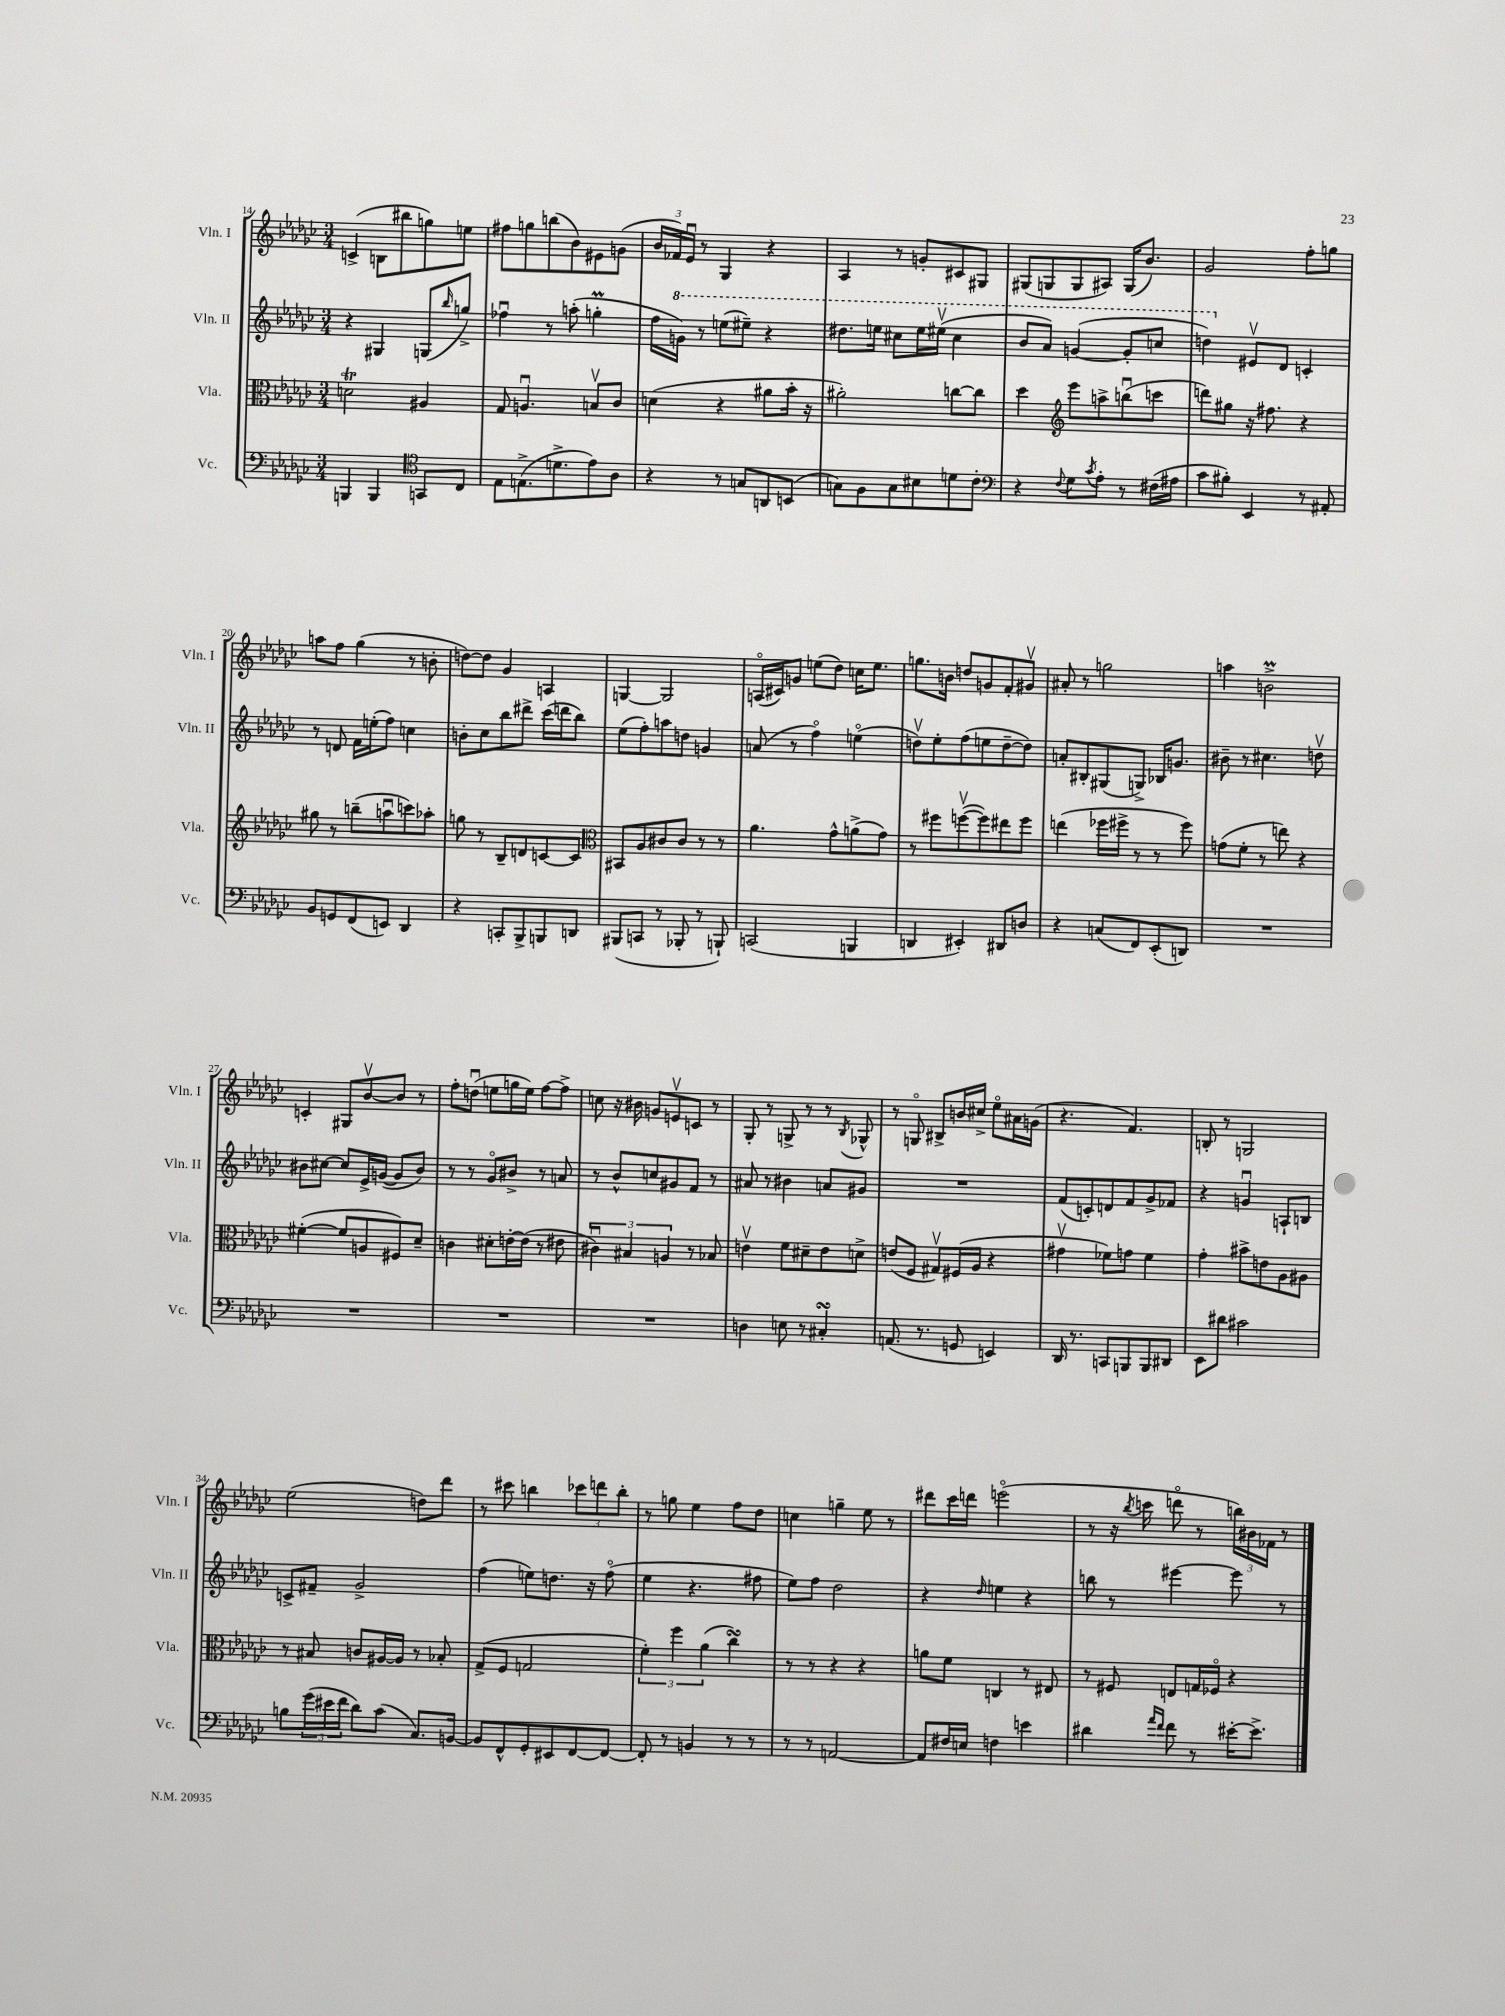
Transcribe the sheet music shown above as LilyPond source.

<<
\new StaffGroup <<
\new Staff = "s0" \with { instrumentName = "Vln. I" shortInstrumentName = "Vln. I" } {
    \clef treble \key ges \major \numericTimeSignature \time 3/4
    c'4->( b8 bis''8 g''8) e''8 |
    fis''8 g''8 b''8( bes'8) eis'8 g'8( |
    \tuplet 3/2 { bes'16 fes'16) ees'16\downbow } r8 ges4 r4 |
    aes4 r8 g'8-. cis'8 gis8 |
    gis8( g8 g8 ais8) g16( bes'8.) |
    ges'2 f''8-. g''8 |
    a''8 f''8 ges''4( r8 b'8-. |
    d''8~) d''8 ges'4 a4 |
    g4~ g2 |
    a16\flageolet( cis'16) g'8 e''8( des''8) c''16 e''8. |
    g''8. b'16 d''8 g'8 f'8-. gis'8\upbow |
    ais'8-. r8 g''2 |
    a''4 b'2->\prall |
    c'4-. gis8 bes'8~\upbow bes'8 r8 |
    f''8-. d''8\downbow( e''8 g''16 e''16) f''8~ f''8-> |
    c''8 r16 bis'16 g'8 e'8\upbow c'8 r8 |
    ges8-. r8 g8-> r8 r8 \acciaccatura { bes8 } ges8-^ |
    r8 g8\flageolet bis8-> b'16 cis''16-> ees''8\flageolet ais'16 g'16( |
    r4. f'4.) |
    b8-. r8 g2 |
    ees''2( d''8) des'''8 |
    r8 cis'''8 b''4 \tuplet 3/2 { ces'''8 d'''8 b''8-. } |
    r8 g''8 ees''4 f''8 des''8 |
    c''4 g''4-- ees''8 r8 |
    dis'''8 ces'''16 d'''16 e'''2\flageolet( |
    r8 r16 \acciaccatura { bes''8 } c'''16 d'''8\flageolet r8 \tuplet 3/2 { b''16) bis'16 fes'16 } r8 \bar "|." |
}
\new Staff = "s1" \with { instrumentName = "Vln. II" shortInstrumentName = "Vln. II" } {
    \clef treble \key ges \major \numericTimeSignature \time 3/4
    r4 gis4 g8( \grace { bes''16 } g''8->) |
    fes''4\downbow r8 a''8-.( g''4-.\prall |
    f''16 \ottava #1 g''16) r8 e'''8( eis'''8--) r4 |
    dis'''8. e'''16 cis'''8 e'''16 eis'''16\upbow( cis'''4 |
    bes''8 aes''8) g''4~( g''8-. c'''8 |
    d'''4) \ottava #0 eis'8\upbow des'8 c'4-. |
    r8 d'8 f'16 e''16-.( f''8) c''4 |
    b'8-. ces''8 bes''8 dis'''8-> ces'''16( d'''16 bes''8) |
    ees''8( f''8-.) a''8 d''8 g'4 |
    a'8( r8 f''4\flageolet) e''4\flageolet( |
    d''8\upbow) ees''8-. f''8( e''8 d''8~-- d''8) |
    a'8-. bis8-. gis8( g8->) bes16 g'8. |
    bis'8-- r8 cis''4. d''8\upbow |
    bis'8 cis''8~ cis''8 ees'16-> g'16~( g'8 bis'8) |
    r8 r8 ges'8\flageolet bis'8-> r8 a'8 |
    r8 bes'8-^ c''8 gis'8 f'8 r8 |
    ais'8 r8 bis'4 a'8 gis'8 |
    R2. |
    f'8( c'8-.) d'8 f'8 ges'8-> fes'8 |
    r4 g'4\downbow a8-! b8 |
    c'8-> fis'8-- ges'2-> |
    f''4( e''8) d''8. r16 f''8\flageolet( |
    ees''4 r4. fis''8 |
    ees''8) f''8 des''2 |
    r4 \grace { des''16 } e''4 r4 |
    b''8 r8 eis'''4~ eis'''8 r8 \bar "|." |
}
\new Staff = "s2" \with { instrumentName = "Vla." shortInstrumentName = "Vla." } {
    \clef alto \key ges \major \numericTimeSignature \time 3/4
    d'2\trill ais4 |
    ges8 a4.\downbow b8\upbow ces'8 |
    d'4( r4 ais'8 bes'16-. r16 |
    ais'2-.) c''8~ c''8 |
    des''4 \clef treble ees'''8 a''8-> b''8\downbow( c'''8 |
    d'''8) gis''8 r16 fis''8. r4 |
    gis''8 r8 b''8--( a''8\downbow c'''8) aes''8-. |
    g''8 r8 bes8-- d'8 c'8~ c'8 |
    \clef alto bis,8 aes8 cis'8 cis'8 r8 r8 |
    aes'4. ges'8-^ a'8->( ges'8) |
    r8 fis''8 f''8~\upbow( f''8) eis''8 f''8 |
    e''4( fes''16 fis''16-> r8 r8 fis''8) |
    g'8( f'8-. r8 e''8) r4 |
    fis'4~-.( fis'8 a8 fis8) des'8-- |
    c'4 dis'8-. e'16~-. e'16( r8 eis'8 |
    \tuplet 3/2 { cis'4\downbow) bis4 a4 } r8 bes8 |
    e'4\upbow f'8 dis'8-- e'8 d'8-> |
    e'8( f8 gis8\upbow) fis16( aes16 r4 |
    gis'4\upbow fes'8) g'8 fes'4 |
    ges'4-. bis'8-> e'8 aes8 ais8 |
    r8 bis8 c'8 ais16~ ais16 r8 bes8-. |
    ges8->( f8 g2 |
    \tuplet 3/2 { f'4-.) f''4 aes'4( } ces''4\turn) |
    r8 r8 r4 r4 |
    a'8 f'8 c4 r8 eis8 |
    r8 fis8 e8 g16 fes16\flageolet r4 \bar "|." |
}
\new Staff = "s3" \with { instrumentName = "Vc." shortInstrumentName = "Vc." } {
    \clef bass \key ges \major \numericTimeSignature \time 3/4
    b,,4 b,,4 \clef tenor g,8 ces8 |
    ees8 e8.->( d'8.-> ees'8) aes8 |
    r4 r8 g8 a,8 b,8( |
    g8) f8 g8 bis8 d'8 ces'8-. |
    \clef bass r4 \appoggiatura { f8 } ges8 \acciaccatura { ces'8 } aes8-. r8 fis16( ais16 |
    ces'8 bis8-.) ees,4 r8 ais,8-. |
    bes,8 g,8 f,8( e,8) des,4 |
    r4 c,8-. bes,,8-> b,,8 d,8 |
    bis,,8( c,8 r8 bes,,8-. r8 b,,8-!) |
    c,2( b,,4 |
    d,4 eis,4-.) dis,8 d8 |
    r4 c8( f,8) ees,8-.( d,8) |
    R2. |
    R2. |
    R2. |
    R2. |
    d4 e8 r8 cis4-.\turn |
    a,8.( r8. g,8 e,4) |
    des,16 r8. c,8 b,,8 b,,8 dis,8 |
    ees,8 dis'8 cis'2 |
    b8 \tuplet 3/2 { ges'16( eis'16 f'16 } des'8) ces'8( ces8.) b,16~ |
    b,8 f,8-^ ges,8-. eis,8 f,8~ f,8~ |
    f,8-. r8 b,4 r8 r8 |
    r8 r8 a,2~ |
    a,8 fis16 e16 f4 e'4 |
    dis'4 \grace { aes'16 f'16 } f'8 r8 eis'16~-. eis'8.-> \bar "|." |
}
>>
>>
\layout { \context { \Score currentBarNumber = #14 } }
